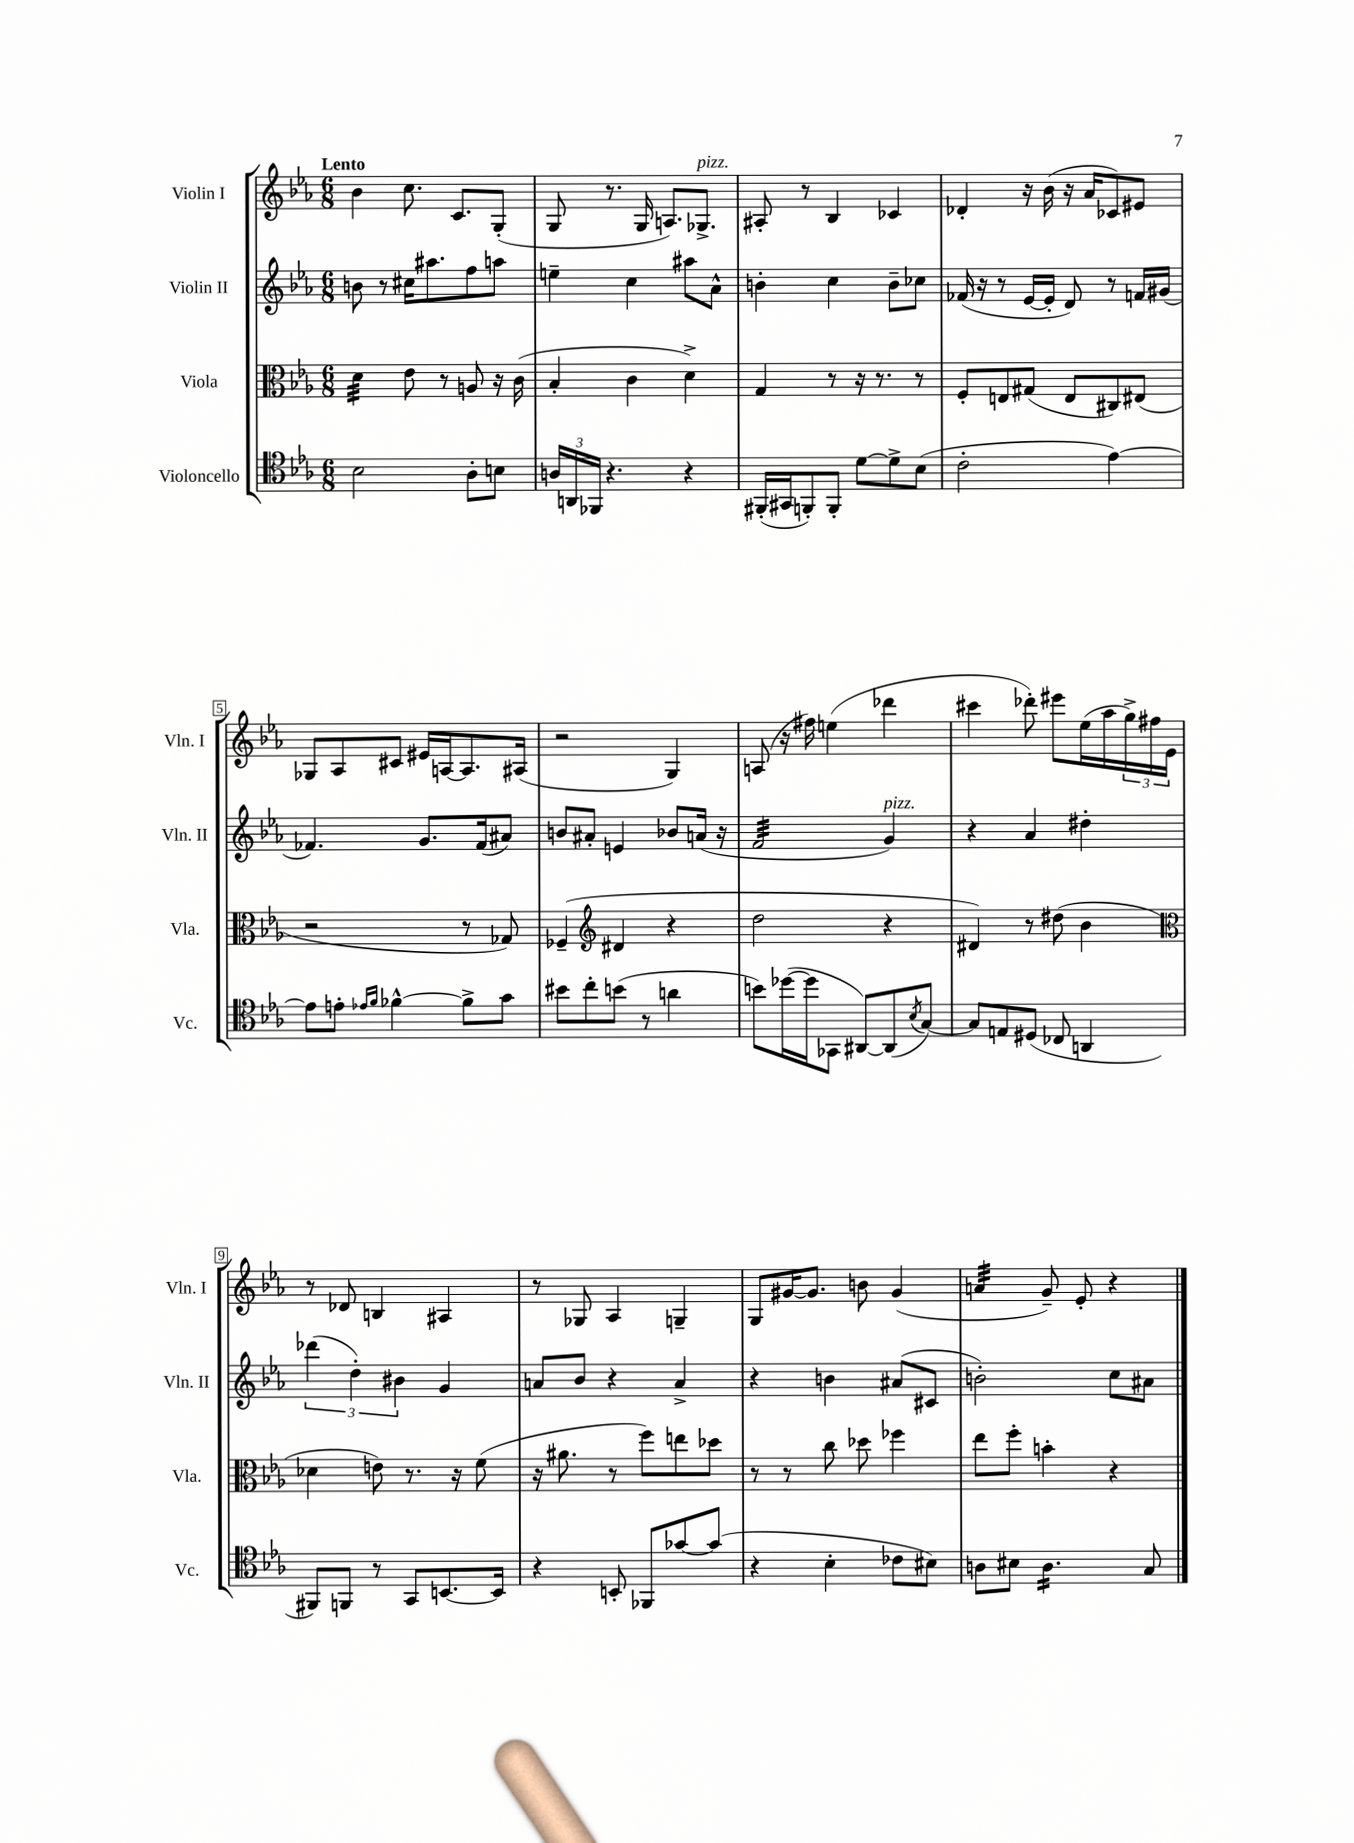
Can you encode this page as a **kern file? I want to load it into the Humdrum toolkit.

**kern	**kern	**kern	**kern
*staff4	*staff3	*staff2	*staff1
*clefC4	*clefC3	*clefG2	*clefG2
*k[b-e-a-]	*k[b-e-a-]	*k[b-e-a-]	*k[b-e-a-]
*M6/8	*M6/8	*M6/8	*M6/8
2B-	4d	8b	4b-
.	.	8r	.
.	8e-	16cc#	8.cc
.	.	8.aa#	.
.	8r	.	.
.	.	.	8.c
8A-'	8A	8ff	.
8B	16r	8aa	(8G'
.	(16c	.	.
=	=	=	=
24A	4B-'	4ee~	8G
24AA	.	.	.
24FF-	.	.	.
4.r	.	.	8.r
.	4c	4cc	.
.	.	.	16G
.	.	.	8.A)
4r	4d^)	8aa#	.
.	.	.	8.G-^
.	.	8a-^^	.
=	=	=	=
(16FF#'	4G	4b'	8A#'
16GG#	.	.	.
8FF')	.	.	8r
8FF'	8r	4cc	4B-
[8d	16r	.	.
.	8.r	.	.
8d^]	.	8b~	4c-
(8B-	8r	8cc-	.
=	=	=	=
2c'	8F'	(16f-	4d-'
.	.	16r	.
.	8E	8r	.
.	(8G#	[16e-	16r
.	.	16e-']	(16b-
.	8E	8d)	16r
.	.	.	16a-
[4e-)	8C#)	8r	8c-)
.	(8E#	16f	8e#
.	.	(16g#	.
=	=	=	=
8e-]	2r	4.f-)	8G-
8e'	.	.	8A-
16qqe-	.	.	.
16qqf	.	.	.
[4f-^^	.	.	8c#
.	.	8.g	16e#
.	.	.	[16A
8f-^]	8r	.	8.A]
.	.	(16f-	.
8g	8G-)	8a#)	.
.	.	.	(16A#
=	=	=	=
8b#	(4F-~	8b	2r
8cc'	.	8a#'	.
*	*clefG2	*	*
(8b	4d#	4e	.
8r	.	.	.
4a	4r	8b-	4G)
.	.	(16a	.
.	.	16r	.
=	=	=	=
8b)	2dd	2f	(8A
([16dd-	.	.	16r
16dd-]	.	.	16ff#)
8GG-	.	.	(4ee
[8AA#)	.	.	.
(8AA#]	4r	4g)	4ddd-
8qB-	.	.	.
[8G)	.	.	.
=	=	=	=
8G]	4d#)	4r	4ccc#
8E	.	.	.
(8D#	8r	4a-	8ddd-')
8C-	(8dd#	.	8eee#
4AA	4b-	4dd#'	(16ee-
.	.	.	16aa-
.	.	.	24gg^)
.	.	.	24ff#
.	.	.	24e-
=	=	=	=
*	*clefC3	*	*
8FF#)	4d-	(6ddd-	8r
8FF	.	.	8d-
.	.	6dd')	.
8r	8e)	.	4B
.	.	6b#	.
8GG	8.r	.	.
[8.BB	.	4g	4A#
.	16r	.	.
.	(8f	.	.
16BB]	.	.	.
=	=	=	=
4r	16r	8a	8r
.	8.a#	.	.
.	.	8b-	8G-
8BB'	8r	4r	4A-
8FF-	8ff)	.	.
[8g-	8ee	4a^	4G~
(8g-]	8dd-	.	.
=	=	=	=
4r	8r	4r	8G
.	8r	.	[16g#
.	.	.	8.g#]
4B-'	8cc	4b	.
.	8dd-	.	8b
8c-	4ff-	(8a#	(4g#
8B#)	.	8c#	.
=	=	=	=
8A	8ee-	2b')	4a
8B#	8ff'	.	.
4.A	4b'	.	8g~)
.	.	.	8e-'
.	4r	8cc	4r
8G	.	8a#	.
==	==	==	==
*-	*-	*-	*-
